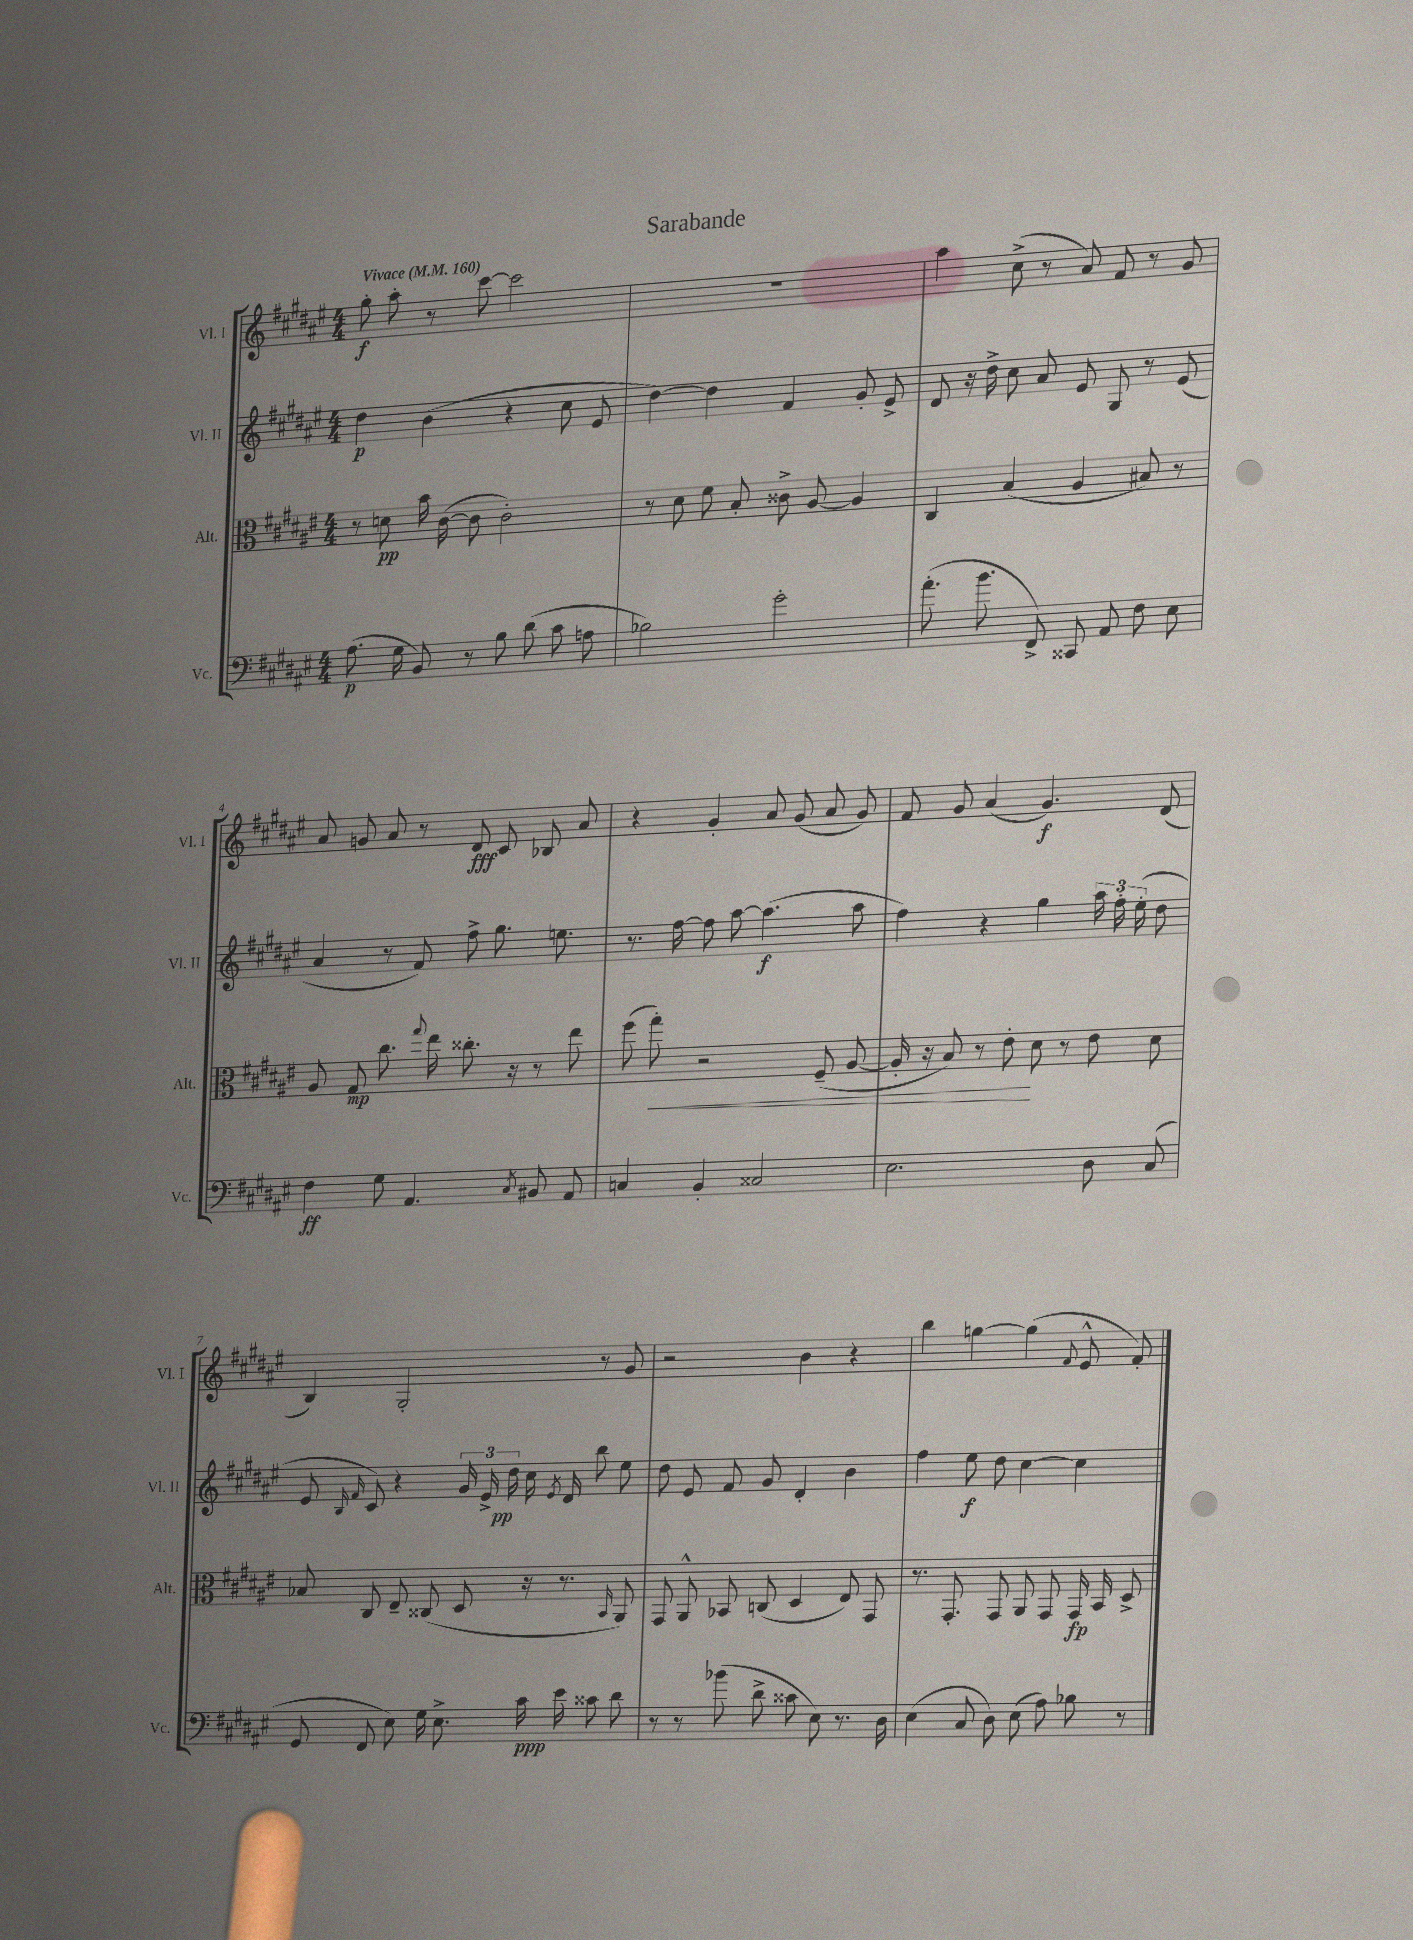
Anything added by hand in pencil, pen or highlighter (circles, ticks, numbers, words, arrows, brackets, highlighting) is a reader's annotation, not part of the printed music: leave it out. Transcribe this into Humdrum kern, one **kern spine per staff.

**kern	**kern	**kern	**kern
*staff4	*staff3	*staff2	*staff1
*clefF4	*clefC3	*clefG2	*clefG2
*k[f#c#g#d#a#e#]	*k[f#c#g#d#a#e#]	*k[f#c#g#d#a#e#]	*k[f#c#g#d#a#e#]
*M4/4	*M4/4	*M4/4	*M4/4
*MM160	*MM160	*MM160	*MM160
(8.A#	8r	4dd#	8gg#'
.	8d	.	8aa#'
16G#	.	.	.
8BB)	16b	(4b	8r
.	([16c#	.	.
8r	8c#]	.	[8ccc#
8B	2c#')	4r	2ccc#]
(8d#	.	.	.
8c#	.	8cc#	.
8A	.	8e#	.
=	=	=	=
2B-)	8r	[4dd#)	1r
.	8d#	.	.
.	8f#	4dd#]	.
.	8B'	.	.
2g#'	8c##^	4f#	.
.	[8A#	.	.
.	4A#]	8g#'	.
.	.	8e#^	.
=	=	=	=
(8.a#'	4C#	8d#	4aa#
.	.	16r	.
8.b	.	16dd#^	.
.	(4B	8cc#	(8cc#^
8FF#^)	.	8a#	8r
8CC##	4A#	8e#	8a#)
8AA#	.	8G#	8f#
8F#	8B#)	8r	8r
8E#	8r	(8e#	8g#
=	=	=	=
4F#	8A#	4a#	8a#
.	8G#	.	8g
8G#	8.cc#	8r	8a#
4.AA#	.	8f#)	8r
.	8qqgg#	.	.
.	16ee#	.	.
.	8.cc##'	8ff#^	8d#
.	.	8.gg#	8c#
.	16r	.	.
8qC#	.	.	.
8BB#	8r	.	8B-
.	.	8.ee	.
8AA#	8ee#	.	8a#
=	=	=	=
4C	(8ff#	8.r	4r
.	8gg#')	.	.
.	.	[16ff#	.
4BB'	2r	8ff#]	4g#'
.	.	[8aa#	.
2C##	.	(4.aa#]	8a#
.	.	.	(8g#
.	(8F#~	.	8a#
.	[8A#	8aa#	8g#)
=	=	=	=
2.E#	16A#']	4ff#)	8f#
.	16r	.	.
.	8B)	.	8g#
.	8r	4r	(4a#
.	8e#'	.	.
.	8d#	4gg#	4.g#)
.	8r	.	.
8D#	8e#	24aa#	.
.	.	24ff#'	.
.	.	(24ee#'	.
(8C#	8d#	8dd#	(8d#
=	=	=	=
8GG#	8B-	8e#	4B)
.	.	16qqB	.
.	.	16qqf#	.
8FF#	8C#	8c#)	.
8E#)	8E#~	4r	2G#'
16G#	(8C##	.	.
8.E#^	.	.	.
.	8D#	24g#	.
.	.	24e#^	.
.	.	24dd#	.
16c#	16r	16cc#	.
.	.	8qe#	.
16e#	8.r	16d#	.
8c##	.	8bb	8r
.	16qqBB	.	.
8d#	8AA#)	8ee#	8g#
=	=	=	=
8r	8GG#	8dd#	2r
8r	8AA#^^	8e#	.
(8b-	8BB-	8f#	.
8d#^	(8C	8g#	.
8c##	4D#	4d#'	4b
8E#)	.	.	.
8.r	8E#)	4b	4r
.	8GG#	.	.
16D#	.	.	.
=	=	=	=
(4E#	8.r	4ff#	4bb
.	8.GG#'	.	.
8C#	.	8ee#	[4gg
8D#)	8GG#	8dd#	.
(8E#	8AA#	[4cc#	(4gg]
8A#)	8GG#	.	.
.	.	.	8qqf#
8B-	16GG#	4cc#]	8e#^^
.	16BB	.	.
8r	8D#^	.	8f#')
==	==	==	==
*-	*-	*-	*-
